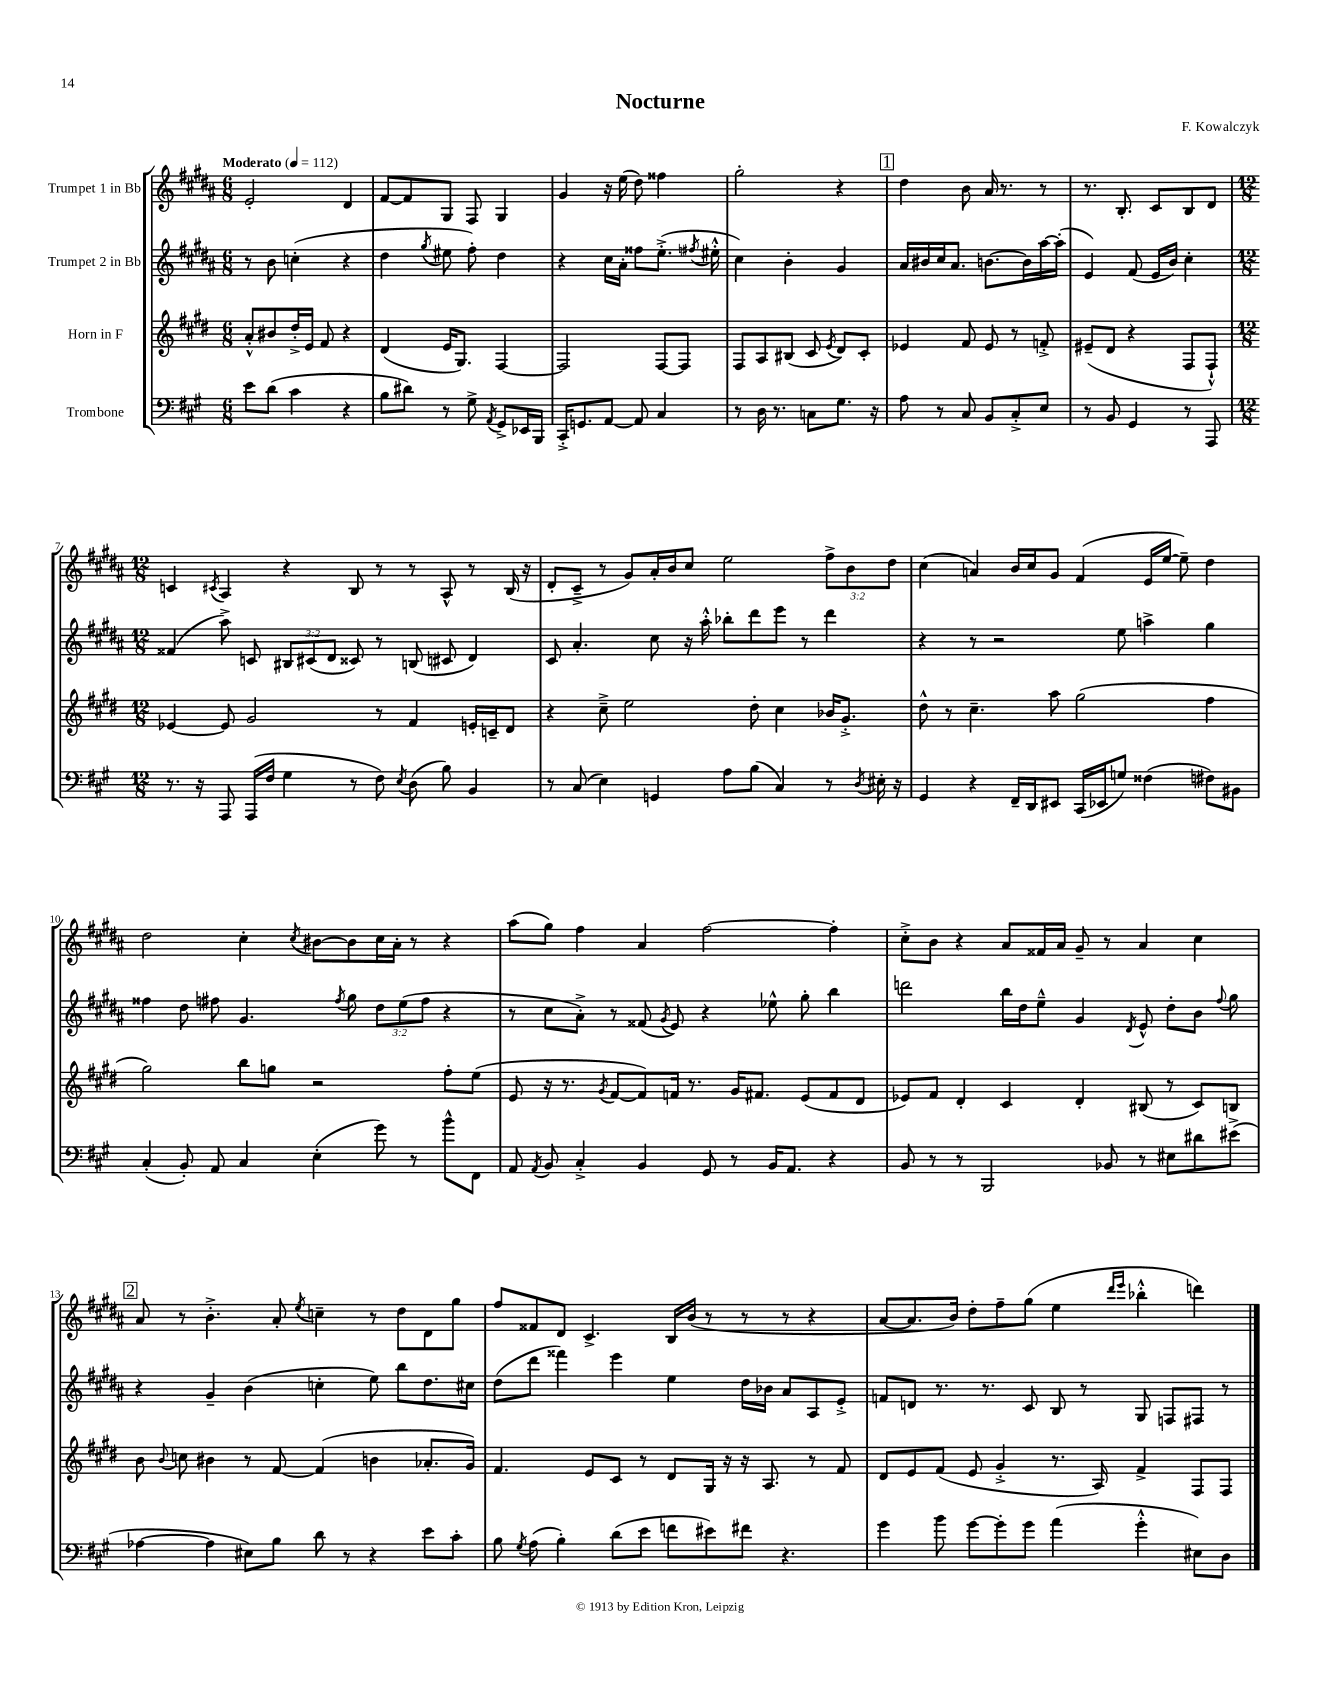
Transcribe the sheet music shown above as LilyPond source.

\header { title = "Nocturne" composer = "F. Kowalczyk" }
<<
\new StaffGroup <<
\new Staff = "s0" \with { instrumentName = "Trumpet 1 in Bb" } {
    \clef treble \key b \major \numericTimeSignature \time 6/8 \override Staff.TupletNumber.text = #tuplet-number::calc-fraction-text \tempo "Moderato" 4 = 112
    \autoBeamOff e'2-. dis'4 |
    fis'8[~ fis'8 gis8] fis8 gis4 |
    gis'4 r16 e''16( dis''8) fisis''4 |
    gis''2-. r4 |
    \mark \markup { \box "1" } dis''4 b'8 ais'16 r8. r8 |
    r8. b8.-. cis'8[ b8 dis'8] |
    \numericTimeSignature \time 12/8 c'4 \acciaccatura { cis'8 } ais4 r4 b8 r8 r8 ais8-^ r8 b16( r16 |
    dis'8[-. cis'8]---> r8 gis'8[) ais'16-. b'16 cis''8] e''2 \tuplet 3/2 { fis''8[-> b'8 dis''8] } |
    cis''4( a'4) b'16[ cis''16 gis'8] fis'4( e'16[ e''16]~ e''8--) dis''4 |
    dis''2 cis''4-. \acciaccatura { cis''8 } bis'8[~ bis'8 cis''16 ais'16]-. r8 r4 |
    ais''8[( gis''8]) fis''4 ais'4 fis''2~ fis''4-. |
    cis''8[-.-> b'8] r4 ais'8[ fisis'16 ais'16] gis'8-- r8 ais'4 cis''4 |
    \mark \markup { \box "2" } ais'8 r8 b'4.-.-> ais'8-. \acciaccatura { e''8 } c''4-- r8 dis''8[ dis'8 gis''8] |
    fis''8[ fisis'8 dis'8] cis'4.-> b16[ b'16]( r8 r8 r8 r4 |
    ais'8[~ ais'8. b'16]) dis''8[-. fis''8-- gis''8]( e''4 \grace { dis'''16[ e'''16] } bes''4-.-^ d'''4) \bar "|." |
}
\new Staff = "s1" \with { instrumentName = "Trumpet 2 in Bb" } {
    \clef treble \key b \major \numericTimeSignature \time 6/8 \override Staff.TupletNumber.text = #tuplet-number::calc-fraction-text
    \autoBeamOff r8 b'8 c''4-.( r4 |
    dis''4 \acciaccatura { gis''8 } eis''8 fis''8-.) dis''4 |
    r4 cis''16[ ais'16]-. fisis''8[ e''8.]-.->( \acciaccatura { fis''8 } eis''16-.-^ |
    cis''4) b'4-. gis'4 |
    \mark \markup { \box "1" } ais'16[ bis'16 cis''16 ais'8.] b'8.[~ b'16 ais''16~ ais''16]-.( |
    e'4) fis'8( e'16[ b'16]) cis''4-. |
    \numericTimeSignature \time 12/8 fisis'4( ais''8->) c'8 \tuplet 3/2 { bis8[ cis'8( dis'8] } cisis'8) r8 b8( cis'8 dis'4) |
    cis'8 ais'4.-. cis''8 r16 ais''16-.-^ bes''8[-. dis'''8 e'''8] r8 dis'''4 |
    r4 r8 r2 e''8 a''4-> gis''4 |
    fisis''4 dis''8 fis''8 gis'4. \acciaccatura { fis''8 } gis''8 \tuplet 3/2 { dis''8[ e''8( fis''8] } r4 |
    r8 cis''8[ ais'8]-.->) r8 fisis'8( \acciaccatura { gis'8 } e'8) r4 ees''8-^ gis''8-. b''4 |
    d'''2 b''16[ dis''16 e''8]---^ gis'4 \acciaccatura { dis'8 } e'8-^ dis''8[-. b'8] \appoggiatura { fis''8 } gis''8 |
    \mark \markup { \box "2" } r4 gis'4-- b'4( c''4-. e''8) b''8[ dis''8. cis''16] |
    dis''8[( dis'''8] fisis'''4) e'''4 e''4 dis''16[ bes'16] ais'8[ ais8 e'8]-.-> |
    f'8[ d'8] r8. r8. cis'8 b8 r8 gis8 f8[ fis8] r8 \bar "|." |
}
\new Staff = "s2" \with { instrumentName = "Horn in F" } {
    \clef treble \key e \major \numericTimeSignature \time 6/8
    \autoBeamOff a'8[-.-^ bis'8 dis''16-.-> e'16] fis'8 r4 |
    dis'4( e'16[ gis8.]) fis4~ |
    fis2 fis8[~ fis8] |
    fis8[ a8 bis8]( cis'8 \acciaccatura { e'8 } dis'8[) cis'8]-. |
    \mark \markup { \box "1" } ees'4 fis'8 ees'8 r8 f'8-.-> |
    eis'8[--( dis'8] r4 fis8[ fis8]-!-^) |
    \numericTimeSignature \time 12/8 ees'4~ ees'8 gis'2 r8 fis'4 e'16[-. c'16-- dis'8] |
    r4 cis''8---> e''2 dis''8-. cis''4 bes'16[ gis'8.]-.-> |
    dis''8-^ r8 cis''4.-- a''8 gis''2( fis''4 |
    gis''2) b''8[ g''8] r2 fis''8[-. e''8]( |
    e'8 r16 r8. \acciaccatura { gis'8 } fis'8[~ fis'8) f'16] r8. gis'16[ fis'8.] e'8[( fis'8 dis'8] |
    ees'8[) fis'8] dis'4-. cis'4 dis'4-. bis8( r8 cis'8[) b8] |
    \mark \markup { \box "2" } b'8 \appoggiatura { b'8 } c''8 bis'4 r8 fis'8~ fis'4( b'4 aes'8.[-. gis'16]) |
    fis'4. e'8[ cis'8] r8 dis'8[ gis16] r16 r16 a8. r8 fis'8 |
    dis'8[ e'8 fis'8]( e'8 gis'4-.-> r8. a16) fis'4-> fis8[ fis8] \bar "|." |
}
\new Staff = "s3" \with { instrumentName = "Trombone" } {
    \clef bass \key a \major \numericTimeSignature \time 6/8
    \autoBeamOff e'8[ d'8]( cis'4 r4 |
    b8[ dis'8]) r8 gis8-> \acciaccatura { a,8 } gis,8[-> ees,16 b,,16] |
    cis,16[-.-> g,8. a,8]~ a,8 cis4 |
    r8 d16 r8. c8[ gis8.] r16 |
    \mark \markup { \box "1" } a8 r8 cis8 b,8[ cis8-.-> e8] |
    r8 b,8 gis,4 r8 a,,8 |
    \numericTimeSignature \time 12/8 r8. r16 a,,8 a,,16[( fis16] gis4 r8 fis8) \acciaccatura { e8 } d8( b8) b,4 |
    r8 cis8( e4) g,4 a8[ b8]( cis4) r8 \acciaccatura { d8 } eis16-. r16 |
    gis,4 r4 fis,16[-- d,16 eis,8] cis,16[( ees,16 g8]) fisis4( fis8[) bis,8] |
    cis4-.( b,8-.) a,8 cis4 e4-.( gis'8) r8 b'8[-^ fis,8] |
    a,8 \acciaccatura { a,8 } b,8 cis4-.-> b,4 gis,8 r8 b,16[ a,8.] r4 |
    b,8 r8 r8 b,,2 bes,8 r8 eis8[ dis'8 eis'8]->( |
    \mark \markup { \box "2" } aes4~ aes4 eis8[) b8] d'8 r8 r4 e'8[ cis'8]-. |
    b8 \acciaccatura { gis8 } a8( b4-.) d'8[( e'8] f'8[ eis'8) fis'8] r4. |
    gis'4 b'8 gis'8[~ gis'8-. gis'8] a'4( gis'4-.-^ eis8[) d8] \bar "|." |
}
>>
>>
